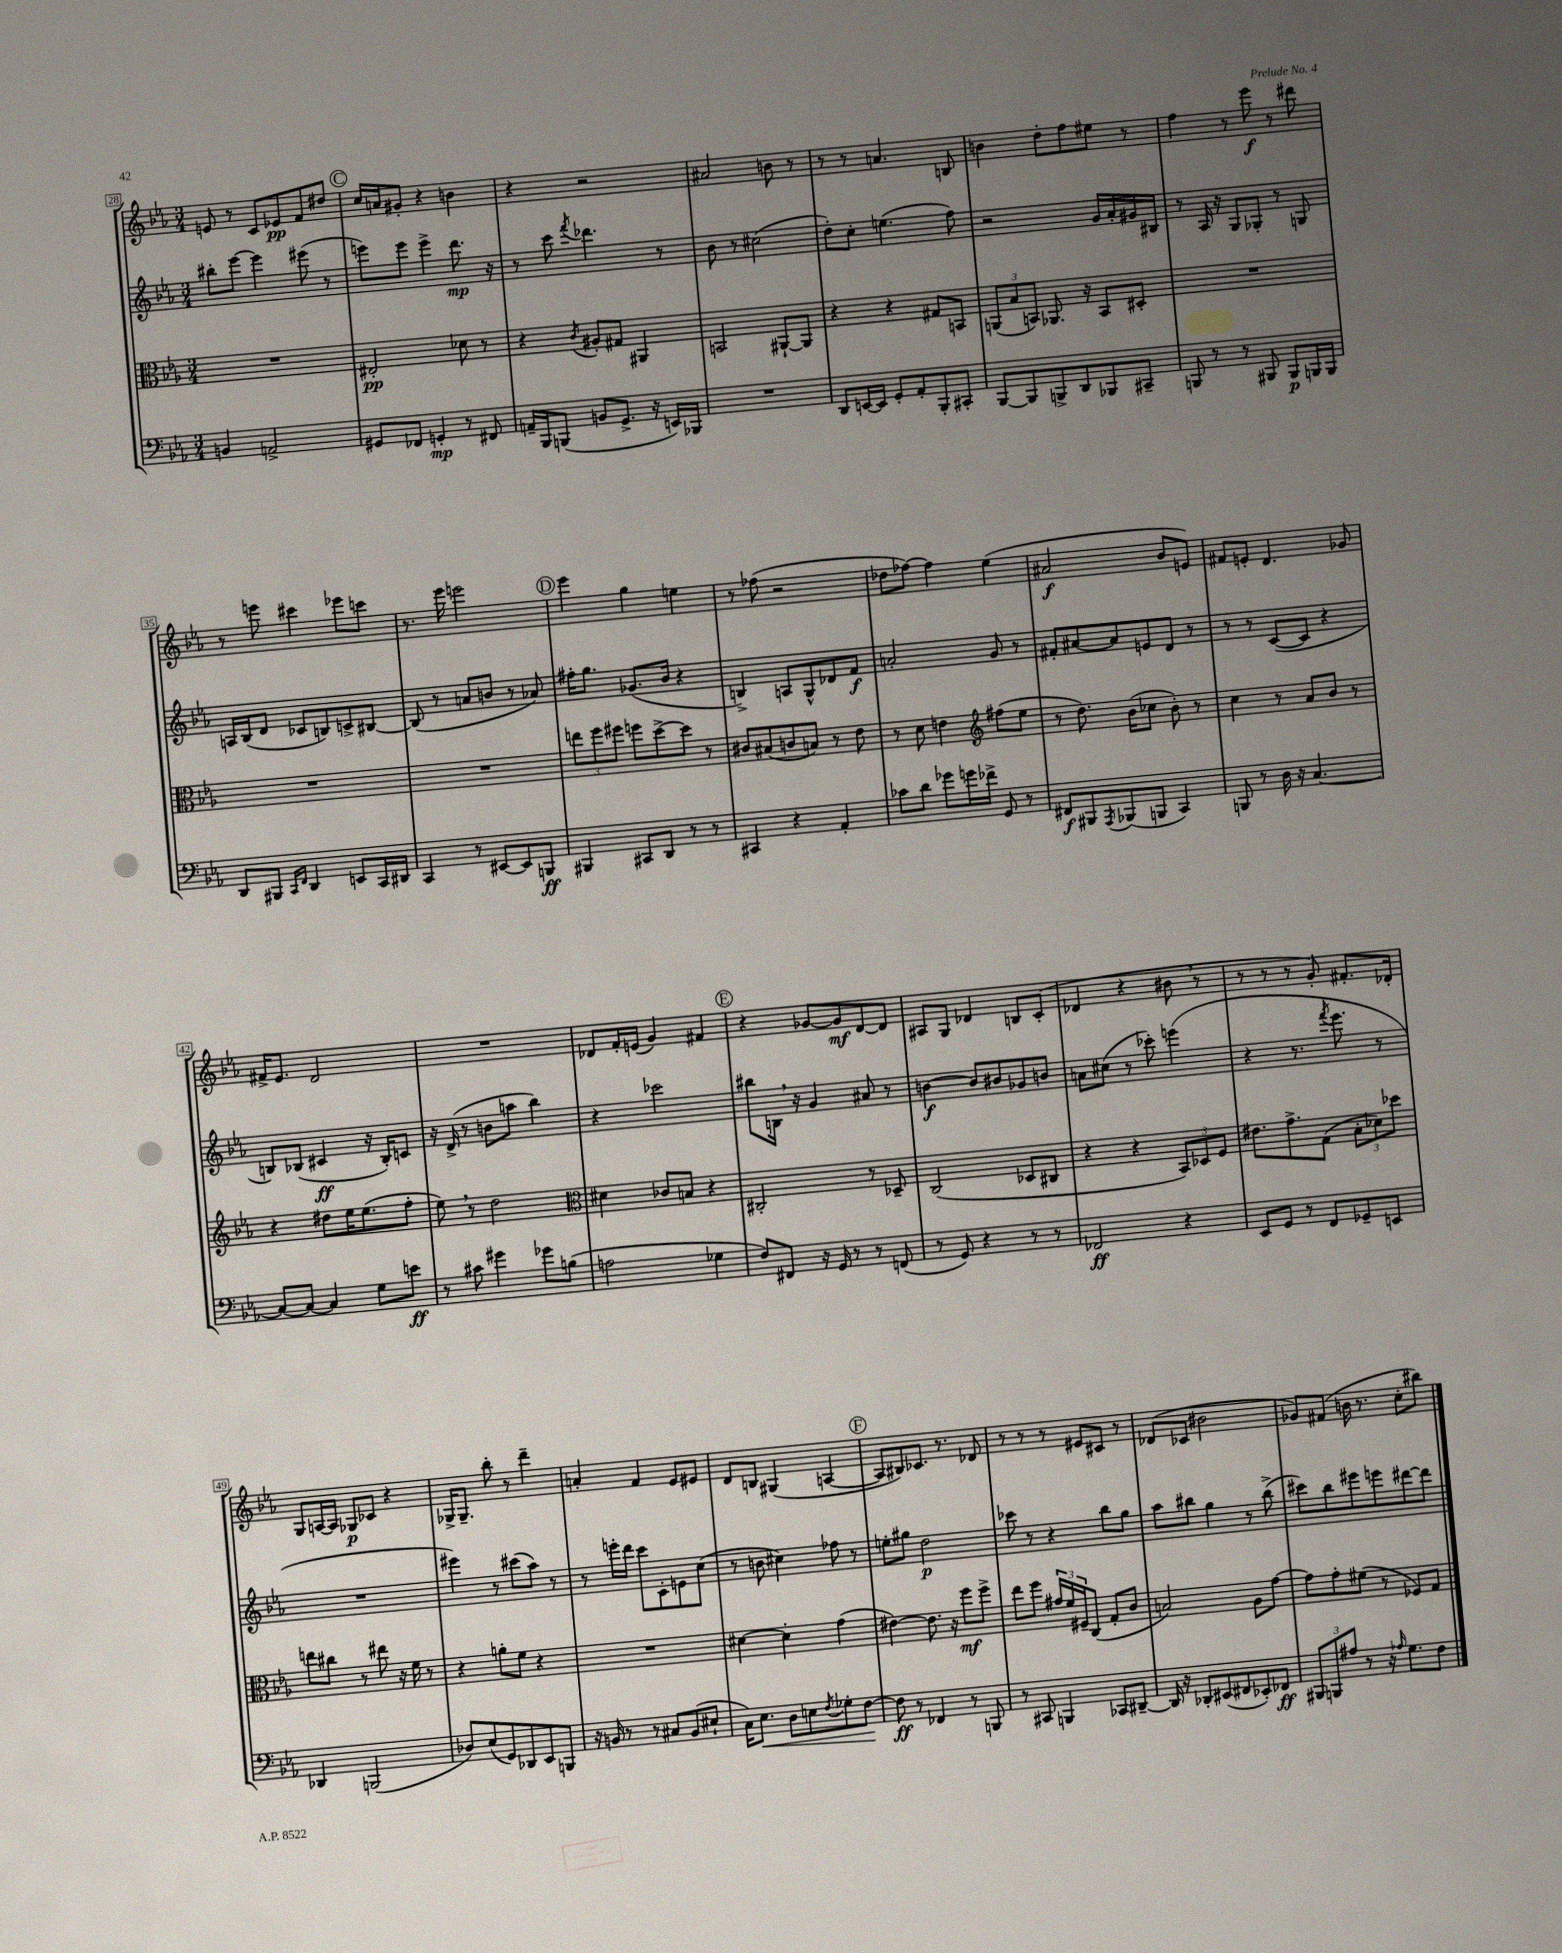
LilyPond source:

<<
\new StaffGroup <<
\new Staff = "s0" {
    \clef treble \key ees \major \numericTimeSignature \time 3/4
    e'8 r8 c'8 ees'8\pp f'8 dis''8 |
    \mark \markup { \circle "C" } c''16 a'16 gis'8-. r4 b'4 |
    r4 r2 |
    ais'2 b'8 r8 |
    r8 r8 a'4. b8 |
    b'4 d''8-. f''8 eis''8 r8 |
    f''4 r8 ees'''8\f r8 dis'''8 |
    r8 e'''8 cis'''4 ees'''8 c'''8 |
    r8. ees'''16 e'''2 |
    \mark \markup { \circle "D" } ees'''4 g''4 e''4 |
    r8 fes''8( r2 |
    des''8 fes''8~) fes''4 ees''4( |
    ais'2\f bes'8 e'8) |
    fis'8 e'8-. d'4. ges'8 |
    fis'16-> ees'8. d'2 |
    R2. |
    des'8 f'16-. e'16( g'4) fis'4 |
    \mark \markup { \circle "E" } r4 ges'8~ ges'8\mf d'8~ d'8 |
    ais8 g8 des'4 b8 c'8-.( |
    des'4 r4 bis'8 \breathe r8 |
    r8 r8 r8 g'8-.) fis'8.-. des'16-. |
    g8 a16~ a16 ges8\p ces'8 r4 |
    ges16-> ges8.-- bes''8-. r8 d'''4-- |
    a'4-. f'4 ees'8 eis'8 |
    d'8 b8 gis4( a4~ |
    \mark \markup { \circle "F" } a8 bis8) ces'8. r8. des'8 |
    r8 r8 r8 eis'8 cis'8 r8 |
    des'8( ces'8 bis'2 |
    ges'8) fis'8( b'16 r8. c''8-. bis''8) \bar "|." |
}
\new Staff = "s1" {
    \clef treble \key ees \major \numericTimeSignature \time 3/4
    bis''8-. ees'''8~ ees'''4 eis'''8( r8 |
    \mark \markup { \circle "C" } e'''8) e'''8 e'''4-> d'''8.\mp r16 |
    r8 c'''8 \acciaccatura { f'''8 } des'''4. r8 |
    bes'8 r8 cis''2( |
    d''8-.) c''8-. e''4.( f''8) |
    r2 g'16 aes'16-. gis'16 bis16 |
    r8 aes16 r16 g8 ges8-. r8 g8 |
    a16 bes16( d'8 ces'8 b8) c'8-> bis8~ |
    bis8( r8 a'8 b'8 r8 aes'8) |
    \mark \markup { \circle "D" } fis''16-. g''8. ges'8.( bes'16 r4 |
    b4->) a8 g8-^ des'8 f'8\f |
    a'2-. g'8 r8 |
    fis'8-. ais'8~ ais'8 e'8 d'8 r8 |
    r8 r8 c'8~( c'8 r4 |
    b8) bes8( cis'4\ff r16 bes16-.) c'8 |
    r16 d'16->( r8 b'8 a''8 bes''4) |
    r4 ces'''2 |
    \mark \markup { \circle "E" } bis''8 b16 \breathe r16 g'4 ais'8 r8 |
    b'4~\f b'8 bis'8 ges'8 b'8 |
    a'8 cis''8( r8 ces'''8-.) e'''4( |
    r4 r8. \acciaccatura { f'''8 } ees'''8. r8 |
    R2. |
    eis'''4) r8 cis'''8( aes''8) r8 |
    r8 e'''16-. d'''16 c'''8 c'8-. e'8 c''8( |
    r8 b'8 cis''4) fes''8 r8 |
    \mark \markup { \circle "F" } e''8-. gis''8 d''2\p |
    ces'''8 r8 r4 bes''8 g''8 |
    aes''8 bis''8 g''4 r8 bis''8->( |
    cis'''8) bes''8 eis'''8 e'''8 dis'''8~ dis'''8 \bar "|." |
}
\new Staff = "s2" {
    \clef alto \key ees \major \numericTimeSignature \time 3/4
    R2. |
    \mark \markup { \circle "C" } eis2-.\pp des'8 r8 |
    r4 \acciaccatura { c'8 } ais8-. gis8 ais,4 |
    b,2 ais,8~-! ais,8 |
    r4 r4 gis8 b,8 |
    \tuplet 3/2 { a,8( bes8 b,8) } aes,8. r16 b,8 dis8-. |
    R2. |
    R2. |
    R2. |
    \mark \markup { \circle "D" } \tuplet 3/2 { e''8 f''8 fis''8 } f''8 d''8~-> d''8 r8 |
    cis'8 bis8( c'8 b8) r8 ees'8 |
    r8 d'8 e'4 \clef treble fis''8( ees''8 |
    r8 d''8.) bes'16( ces''8 bes'8-.) r8 |
    c''4 r8 aes'8 bes'8 r8 |
    r4 dis''8 ees''16 ees''8.( f''8-. |
    ees''8) \breathe r8 d''2 |
    \clef alto dis'4 ces'8 b8 r4 |
    \mark \markup { \circle "E" } cis2-. r8 des8-- |
    c2( des8 cis8 |
    r4 r4 \tuplet 3/2 { bes,8) des8 f8 } |
    eis'8. g'8.-> g8( \tuplet 3/2 { bes8-. des'8) des''8 } |
    e''8 cis''8 r8 eis''8 r16 f'16 r8 |
    r4 a'8-. f'8 r4 |
    R2. |
    dis'4~ dis'4-. g'4( |
    \mark \markup { \circle "F" } eis'4~) eis'8. r16 f''8\mf f''8-> |
    ees''8 f''8 \tuplet 3/2 { gis'16 f'16 fis16-- } c8( g8-. c'8 |
    b2) aes8 g'8~ |
    g'8 g'8-. fis'8( r8 fes8) g8 \bar "|." |
}
\new Staff = "s3" {
    \clef bass \key ees \major \numericTimeSignature \time 3/4
    b,4 a,2-> |
    \mark \markup { \circle "C" } gis,8 fes,8 g,4-.\mp r8 fis,8 |
    a,16-- bes,,16 b,,8( b,8 g,8.-> r16 e,16) bes,,16 |
    R2. |
    d,8 e,16~ e,16 g,8-. aes,8-. bes,,8-. cis,8-. |
    bes,,8~ bes,,8 b,,8-> d,8 bes,,8 cis,8-- |
    b,,8 r8 r8 bis,,8 bis,,8\p b,,16 b,,16 |
    d,8 bis,,8 \grace { c,16 f,16 } d,4 e,8 c,16 dis,16 |
    c,4 r8 eis,8~ eis,8 b,,8\ff |
    \mark \markup { \circle "D" } bis,,4 cis,8 d,8 r8 r8 |
    cis,4 r4 aes,4-. |
    ces'8 d'8 ges'8 g'16 fes'16-> g,8 r8 |
    fis,8\f bis,,8 \acciaccatura { aes,,8 } bes,,8( b,,8 c,4) |
    b,,8 r8 d16 r16 c4.~ |
    c8~ c8~ c4 g8 e'8\ff |
    r8 cis'8 gis'4 ges'8 b8( |
    a2 ges4 |
    \mark \markup { \circle "E" } f8) fis,8 r16 g,16 r8 r8 f,8( |
    r8 g,8) r4 r8 r8 |
    fes,2\ff r4 |
    ees,8 g,8 r8 f,8 ges,8-- e,8 |
    des,4 b,,2( |
    des8) ees8( g,8) des,8 ees,8 b,,8 |
    r16 b,16 r8 r8 cis8 b,8( eis8-! |
    c16) ees8.\< d8 e8 \acciaccatura { f8 } ges8-. f8~\! |
    \mark \markup { \circle "F" } f8\ff r8 fes,4 r8 b,,8 |
    r8 cis,8 b,,4 ces,8 dis,8~-- |
    dis,16 r16 des,8-. eis,8( fis,8 ees,8-.) fes,8\ff |
    \tuplet 3/2 { bis,,8 b,,8 ais8 } r8 r16 \grace { aes16 } g8. f8 \bar "|." |
}
>>
>>
\layout { \context { \Score currentBarNumber = #28 \override BarNumber.stencil = #(make-stencil-boxer 0.1 0.3 ly:text-interface::print) } }
